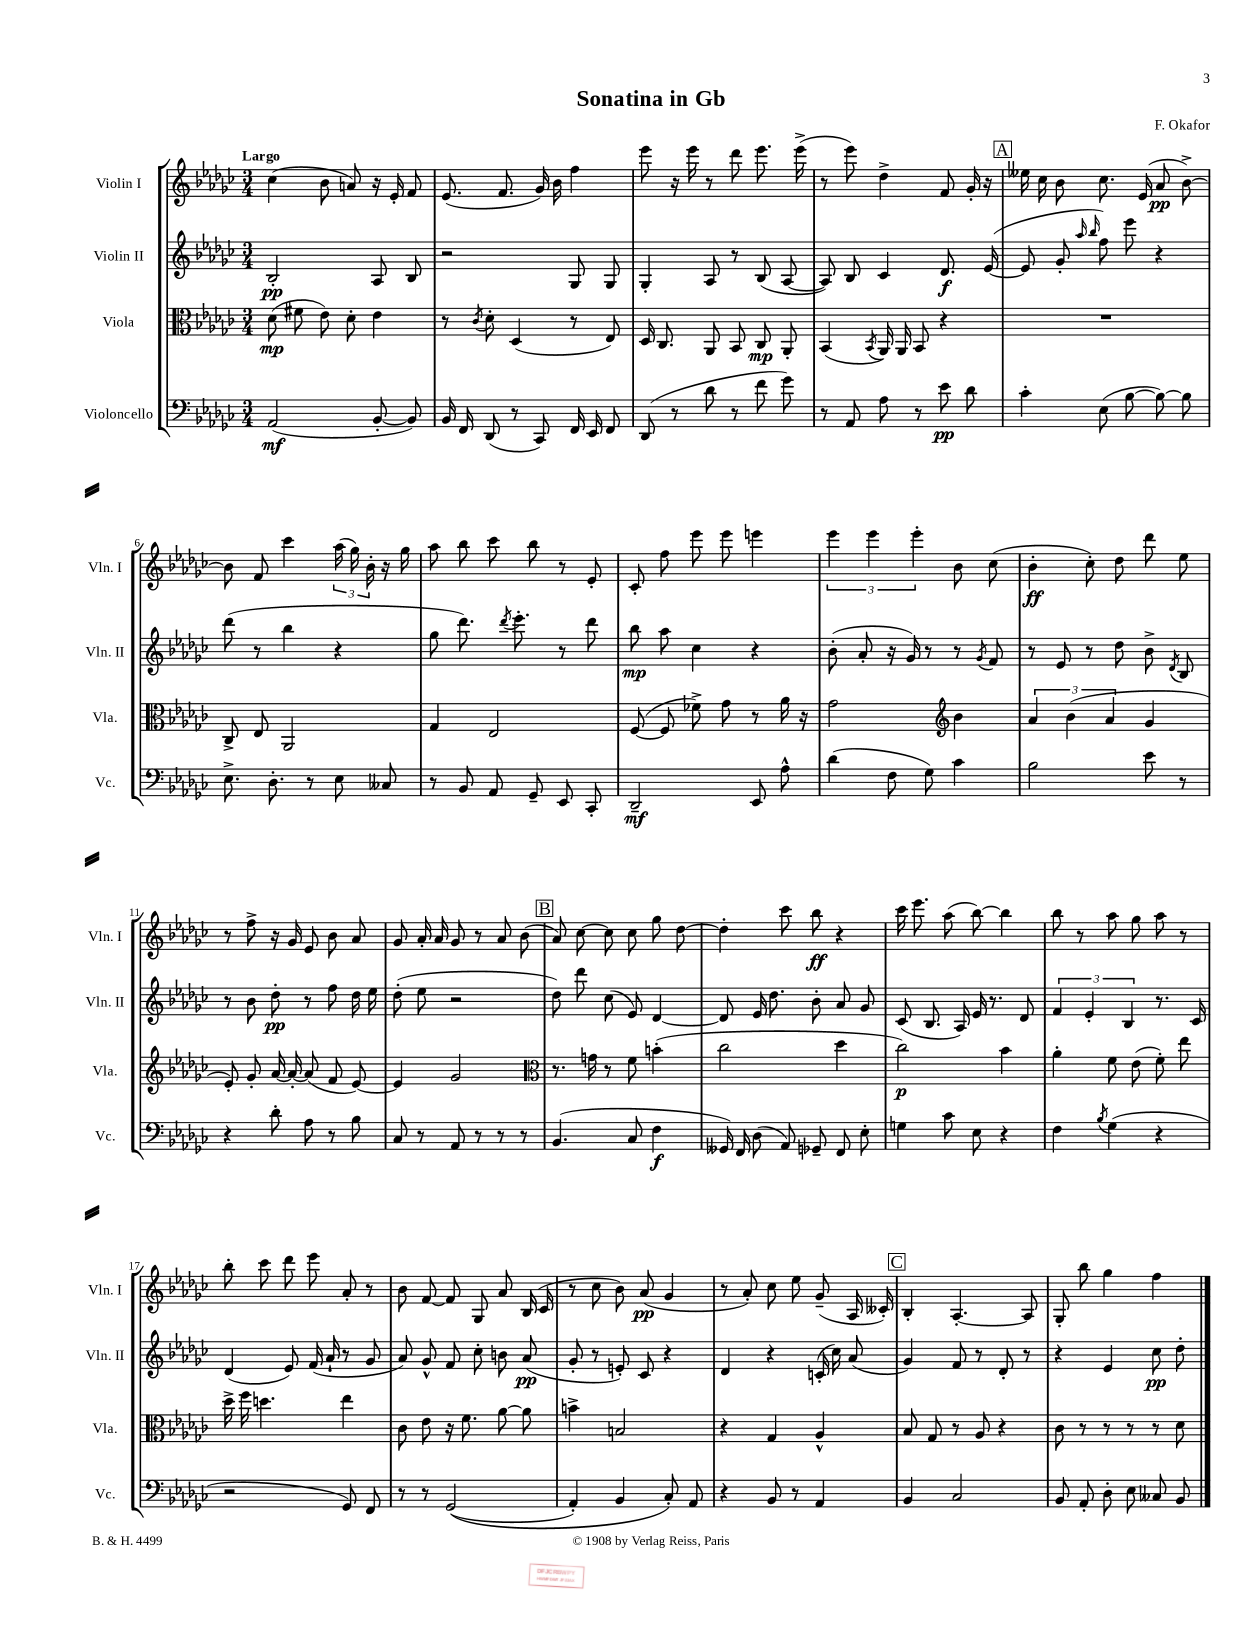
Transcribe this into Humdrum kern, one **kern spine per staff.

**kern	**kern	**kern	**kern
*staff4	*staff3	*staff2	*staff1
*clefF4	*clefC3	*clefG2	*clefG2
*k[b-e-a-d-g-c-]	*k[b-e-a-d-g-c-]	*k[b-e-a-d-g-c-]	*k[b-e-a-d-g-c-]
*M3/4	*M3/4	*M3/4	*M3/4
(2AA-/	(8d-\	2B-'/	(4cc-\
.	8f#\	.	.
.	8e-\)	.	8b-\
.	8d-'\	.	8a/)
[8BB-'/	4e-\	8A-/	16r
.	.	.	16e-'/
8BB-/])	.	8B-/	8f/
=	=	=	=
16BB-/	8r	2r	(8.e-/
16FF/	.	.	.
.	8qc-/	.	.
(8DD-/	8d-'\	.	.
.	.	.	8.f/
8r	(4D-/	.	.
8CC-/)	.	.	16g-/)
.	.	.	16b-\
16FF/	8r	8G-/	4ff\
16EE-/	.	.	.
8FF/	8E-/)	8G-/	.
=	=	=	=
(8DD-/	16D-/	4G-'/	8eee-\
.	8.C-/	.	.
8r	.	.	16r
.	.	.	16eee-\
8d-\	8AA-/	8A-/	8r
8r	8BB-/	8r	8ddd-\
8f\	8C-/	(8B-/	8.eee-\
8g-\)	8AA-'/	[8A-/	.
.	.	.	(16eee-^\
=	=	=	=
8r	(4BB-/	8A-/])	8r
8AA-/	.	8B-/	8eee-\)
.	8qBB-/	.	.
8A-\	16AA-/)	4c-/	4dd-^\
.	16AA-/	.	.
8r	8BB-/	.	.
8e-\	4r	8.d-/	8f/
8d-\	.	.	16g-'/
.	.	([16e-/	16r
=	=	=	=
4c-'\	2.r	8e-/]	16ee--\
.	.	.	16cc-\
.	.	8g-'/	8b-\
.	.	16qqaa-/	.
.	.	16qqbb-/	.
(8E-\	.	8ff\)	8.cc-\
[8B-\	.	8eee-\	.
.	.	.	(16e-/
8B-\_)	.	4r	8a-/
8B-\]	.	.	[8b-^\)
=	=	=	=
8.E-^\	8C-^/	(8ddd-\	8b-\]
.	8E-/	8r	8f/
8.D-'\	.	.	.
.	2AA-/	4bb-\	4ccc-\
8r	.	.	.
8E-\	.	4r	(24aa-\
.	.	.	24gg-\)
.	.	.	24b-'\
8C--/	.	.	16r
.	.	.	16gg-\
=	=	=	=
8r	4G-/	8gg-\	8aa-\
8BB-/	.	8.ddd-\)	8bb-\
8AA-/	2E-/	.	8ccc-\
.	.	8qddd-/	.
.	.	8.eee-'\	.
8GG-~/	.	.	8bb-\
8EE-/	.	8r	8r
8CC-'/	.	8ddd-\	8e-'/
=	=	=	=
2DD-~/	([8F/	8bb-\	8c-'/
.	8F/]	8aa-\	8ff\
.	8f-^\)	4cc-\	8eee-\
.	8g-\	.	8eee-\
8EE-/	8r	4r	4eee\
8A-^^\	16a-\	.	.
.	16r	.	.
=	=	=	=
(4d-\	2g-\	(8b-'\	6eee-\
.	.	8a-'/	.
.	.	.	6eee-\
8F\	.	16r	.
.	.	16g-/)	.
.	.	.	6eee-'\
8G-\)	.	8r	.
*	*clefG2	*	*
4c-\	4b-\	8r	8b-\
.	.	8qg-/	.
.	.	8f/	(8cc-\
=	=	=	=
2B-\	6a-/	8r	4b-'\
.	.	8e-/	.
.	(6b-\	.	.
.	.	8r	8cc-'\)
.	6a-/	.	.
.	.	8dd-\	8dd-\
8e-\	4g-/	8b-^\	8ddd-\
.	.	8qd-/	.
8r	.	8B-/	8ee-\
=	=	=	=
4r	8e-'/)	8r	8r
.	8g-'/	8b-\	8ff^\
8d-'\	[16a-/	8dd-'\	16r
.	16a-'/_	.	16g-/
8A-\	(8a-/]	8r	8e-/
8r	8f/	8ff\	8b-\
8B-\	[8e-/)	16dd-\	8a-/
.	.	16ee-\	.
=	=	=	=
8C-/	4e-/]	(8dd-'\	8g-/
8r	.	8ee-\	16a-'/
.	.	.	16a-/
8AA-/	2g-/	2r	8g-/
8r	.	.	8r
8r	.	.	8a-/
8r	.	.	(8b-\
=	=	=	=
*	*clefC3	*	*
(4.BB-/	8.r	8dd-\)	8a-/)
.	.	8ddd-\	[8cc-\
.	16g\	.	.
.	8r	(8cc-\	8cc-\]
8C-/	8f\	8e-/)	8cc-\
4F\	(4b'\	[4d-/	8gg-\
.	.	.	[8dd-\
=	=	=	=
16GG--/)	2cc-\	8d-/]	4dd-'\]
16FF/	.	.	.
(8D-\	.	16e-/	.
.	.	8.dd-\	.
8AA-/)	.	.	8ccc-\
8GG-~/	.	8b-'\	8bb-\
8FF/	4dd-\	8a-/	4r
8E-'\	.	8g-/	.
=	=	=	=
4G\	2cc-\)	(8c-/	16ccc-\
.	.	.	8.eee-\
.	.	8.B-/	.
8c-\	.	.	(8aa-\
.	.	16A-/)	.
8E-\	.	16e-/	[8bb-\)
.	.	8.r	.
4r	4b-\	.	4bb-\]
.	.	8d-/	.
=	=	=	=
4F\	4a-'\	6f/	8bb-\
.	.	.	8r
.	.	6e-'/	.
8qB-/	.	.	.
(4G-\	8f\	.	8aa-\
.	.	6B-/	.
.	(8e-\	.	8gg-\
4r	8f'\)	8.r	8aa-\
.	8ee-\	.	8r
.	.	16c-/	.
=	=	=	=
2r	16dd-^\	(4d-/	8bb-'\
.	16ff\	.	.
.	4.dd\	.	8ccc-\
.	.	8e-/)	8ddd-\
.	.	(16f/	8eee-\
.	.	16a-`/	.
8GG-/)	4ee-\	8r	8a-'/
8FF/	.	8g-/	8r
=	=	=	=
8r	8c-\	8a-/)	8b-\
8r	8e-\	8g-^^/	[8f/
&((2GG-/	16r	8f/	8f/]
.	8.f\	.	.
.	.	8cc-'\	8G-/
.	[8a-\	8b\	8a-/
.	8a-\]	(8a-/	(16B-/
.	.	.	16c-/
=	=	=	=
4AA-'/)	4b^\	8g-'/	8r
.	.	8r	8cc-\
4BB-/	2B/	8e'/)	8b-\)
.	.	8c-/	(8a-/
8C-'/&)	.	4r	4g-/
8AA-/	.	.	.
=	=	=	=
4r	4r	4d-/	8r
.	.	.	8a-'/)
8BB-/	4G-/	4r	8cc-\
8r	.	.	8ee-\
4AA-/	4A-^^/	(16c'/	(8g-~/
.	.	16cc-\)	.
.	.	(8a-/	16A-/
.	.	.	16c--'/)
=	=	=	=
4BB-/	8B-/	4g-/)	4B-'/
.	8G-/	.	.
2C-/	8r	8f/	[4.A-'/
.	8A-/	8r	.
.	4r	8d-'/	.
.	.	8r	8A-/]
=	=	=	=
8BB-/	8c-\	4r	8G-'/
8AA-'/	8r	.	8bb-\
8D-'\	8r	4e-/	4gg-\
8E-\	8r	.	.
8C--/	8r	8cc-\	4ff\
8BB-/	8d-\	8dd-'\	.
==	==	==	==
*-	*-	*-	*-
